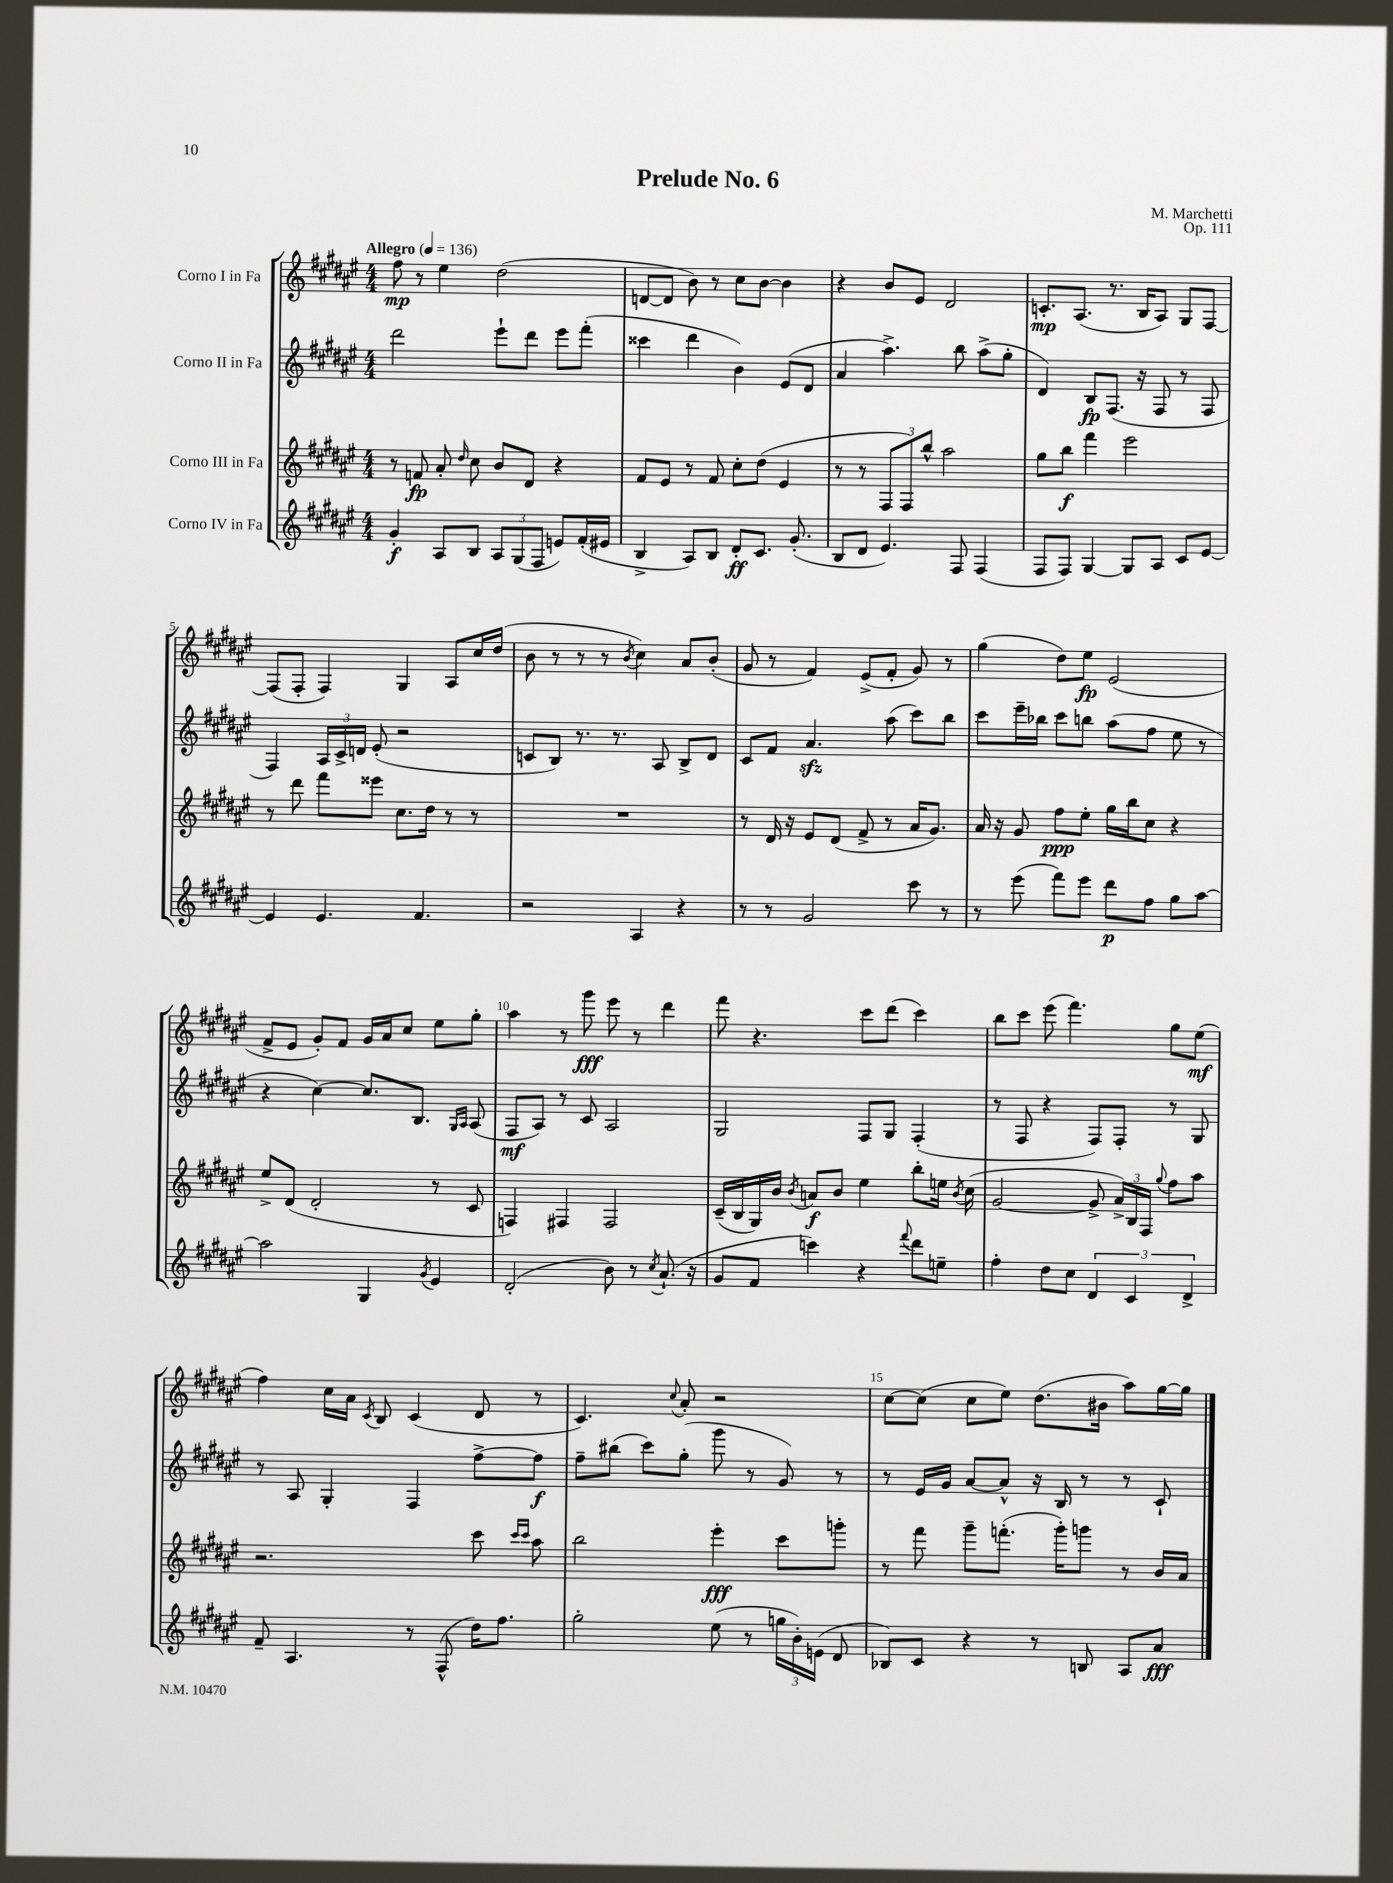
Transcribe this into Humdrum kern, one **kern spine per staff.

**kern	**kern	**kern	**kern
*staff4	*staff3	*staff2	*staff1
*clefG2	*clefG2	*clefG2	*clefG2
*k[f#c#g#d#a#e#]	*k[f#c#g#d#a#e#]	*k[f#c#g#d#a#e#]	*k[f#c#g#d#a#e#]
*M4/4	*M4/4	*M4/4	*M4/4
*MM136	*MM136	*MM136	*MM136
4g#'	8r	2ddd#	8ff#
.	8f	.	8r
8A#	8a#'	.	4ee#
.	16qqdd#	.	.
8B	8cc#	.	.
12A#	8b	8eee#`	(2dd#
(12G#	.	.	.
.	8d#	8ddd#	.
12F#	.	.	.
8e)	4r	8eee#	.
(16f#'	.	(8fff#'	.
16e#	.	.	.
=	=	=	=
4B^	8f#	4ccc##	[8d
.	8e#	.	8d]
8A#)	8r	4ddd#	8b)
8B	8f#	.	8r
8d#'	8cc#'	4b)	8cc#
8.c#	(8dd#	.	[8b
.	4e#	(8e#	4b]
(8.g#'	.	.	.
.	.	8d#	.
=	=	=	=
8B	8r	4a#	4r
8d#	8r	.	.
4.e#)	12F#	4.aa#^)	8b
.	12F#)	.	.
.	.	.	8e#
.	12bb^^	.	.
.	2aa#	.	2d#
8F#	.	8bb	.
(4F#	.	(8aa#^	.
.	.	8gg#'	.
=	=	=	=
8F#	8gg#	4d#)	8.c'
8F#)	8bb	.	.
.	.	.	(8.A#
[4G#	4fff#	8B	.
.	.	(8.F#	8.r
8G#]	2eee#	.	.
.	.	16r	16B
8A#	.	8F#	8A#)
8c#	.	8r	8G#
[8e#	.	8F#	[8F#
=	=	=	=
4e#]	8r	4F#)	(8F#]
.	8ddd#	.	8F#'
4.e#	8fff#	24A#	4F#)
.	.	24c#^	.
.	.	24d	.
.	8eee##	(8e#'	.
.	8.cc#	2r	4G#
4.f#	.	.	.
.	16dd#	.	.
.	8r	.	8A#
.	8r	.	16cc#
.	.	.	(16dd#
=	=	=	=
2r	1r	8c	8b
.	.	8B)	8r
.	.	8.r	8r
.	.	.	8r
.	.	8.r	.
.	.	.	8qb
4A#	.	.	4cc#)
.	.	8A#	.
4r	.	8B^	8a#
.	.	8d#	(8b'
=	=	=	=
8r	8r	8c#	8g#
8r	16d#	8f#	8r
.	16r	.	.
2g#	8e#	4.a#	4f#)
.	(8d#	.	.
.	8f#^	.	(8e#^
.	8r	(8aa#	8f#'
8ccc#	16a#	8ccc#)	8g#)
.	8.g#)	.	.
8r	.	8bb	8r
=	=	=	=
8r	16a#	8ccc#	(4gg#
.	16r	.	.
(8eee#	8g#	16eee#~	.
.	.	16bb-	.
8fff#)	8ff#	8ccc#	8dd#)
8eee#	8ee#'	8bb	8ee#
8ddd#	16gg#	(8aa#	(2e#
.	16bb	.	.
8ff#	8cc#	8ff#	.
8gg#	4r	8ee#	.
[8aa#	.	8r	.
=	=	=	=
2aa#]	8ee#^	4r	8f#^
.	(8d#	.	8e#
.	2d#'	[4cc#)	8g#')
.	.	.	8f#
4G#	.	8.cc#]	16g#
.	.	.	16a#
.	.	.	8cc#
.	.	8.B	.
8qg#	.	.	.
4e#	8r	.	8ee#
.	.	16qqG#	.
.	.	16qqA#	.
.	8c#	(8A#	8gg#'
=	=	=	=
(2d#'	4F)	8F#	4aa#
.	.	8A#)	.
.	4F#	8r	8r
.	.	8c#	8ggg#
8b)	2F#	2A#	8eee#
8r	.	.	8r
8qcc#	.	.	.
(8.a#`	.	.	4ddd#
16r	.	.	.
=	=	=	=
8g#	(16c#~	2G#	8fff#
.	16B	.	.
8f#	16G#)	.	4.r
.	16b	.	.
.	8qb	.	.
4ccc)	8a	.	.
.	8b	.	.
4r	4ee#	8F#	8ccc#
.	.	8G#	(8ddd#
8qqfff#	.	.	.
8ddd#	8bb'	(4F#'	4ccc#)
8ee~	16ee	.	.
.	8qb	.	.
.	(16cc#	.	.
=	=	=	=
4ff#'	[2g#	8r	8bb
.	.	8F#	8ccc#
8dd#	.	4r	(8eee#
8cc#	.	.	4.fff#)
6d#	8g#^]	8F#)	.
.	24a#^)	8F#'	.
6c#	24B	.	.
.	24F#	.	.
.	8qqgg#	.	.
.	8ff#	8r	8gg#
6d#^	.	.	.
.	8aa#	8G#	(8ee#
=	=	=	=
8f#~	2.r	8r	4ff#)
4.A#	.	8A#	.
.	.	4G#'	16cc#
.	.	.	16a#
.	.	.	8qc#
.	.	.	8B
8r	.	4F#	(4c#
(8F#^^	.	.	.
16dd#)	8ccc#	[8ff#^	8d#
8.ff#	.	.	.
.	16qqccc#	.	.
.	16qqccc#	.	.
.	8aa#	8ff#]	8r
=	=	=	=
2gg#'	2bb	8ff#~	4.c#)
.	.	(8bb#	.
.	.	8ccc#)	.
.	.	.	8qqcc#
.	.	(8gg#'	8a#'
(8ee#	4eee#'	8ggg#	2r
8r	.	8r	.
24gg	8ccc#	8g#)	.
24b')	.	.	.
(24e	.	.	.
8d#	8ggg'	8r	.
=	=	=	=
8B-)	8r	8r	[8cc#
8c#	8fff#	16e#	(8cc#]
.	.	16g#	.
4r	8ggg#~	[8a#	8cc#
.	(8.fff'	8a#^^]	8ee#)
8r	.	16r	(8.dd#
.	16ggg#')	16B	.
8B	8ggg	8r	.
.	.	.	16b#
8A#	8r	8r	8aa#)
8a#	16b	8c#`	[16gg#
.	16a#	.	16gg#]
==	==	==	==
*-	*-	*-	*-
